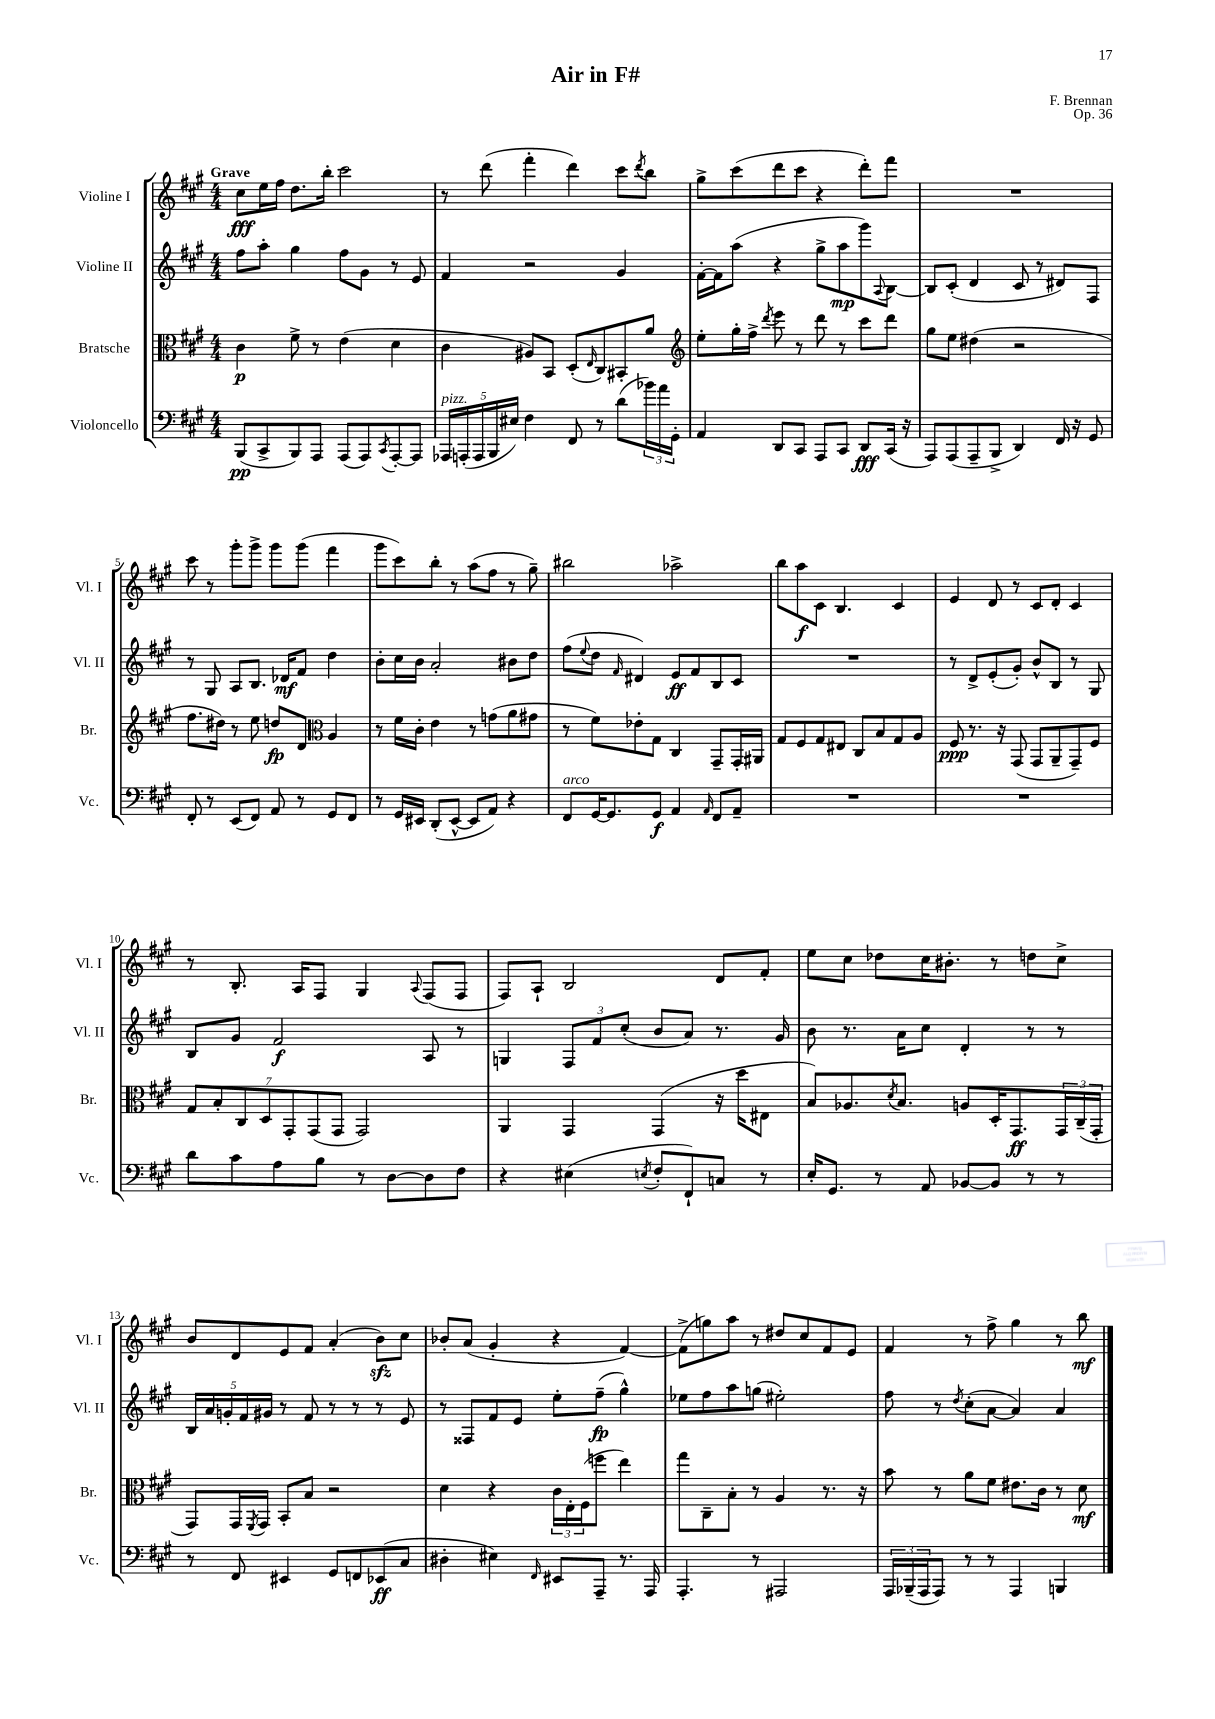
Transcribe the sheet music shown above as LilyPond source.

\header { title = "Air in F#" composer = "F. Brennan" opus = "Op. 36" }
<<
\new StaffGroup <<
\new Staff = "s0" \with { instrumentName = "Violine I" shortInstrumentName = "Vl. I" } {
    \clef treble \key a \major \numericTimeSignature \time 4/4 \tempo "Grave"
    cis''8\fff e''16 fis''16 d''8. b''16-. cis'''2 |
    r8 d'''8( fis'''4-. d'''4) cis'''8 \acciaccatura { d'''8 } b''8 |
    gis''8-> cis'''8( d'''8 cis'''8 r4 d'''8-.) fis'''8 |
    R1 |
    cis'''8 r8 gis'''8-. gis'''8-> gis'''8 gis'''8( fis'''4 |
    gis'''8 cis'''8) b''8-. r8 a''8( fis''8 r8 gis''8--) |
    bis''2 aes''2-> |
    b''8 a''8\f cis'8 b4. cis'4 |
    e'4 d'8 r8 cis'8 d'8-. cis'4 |
    r8 b8.-. a16 fis8 gis4 \appoggiatura { a8 } fis8( fis8 |
    fis8) a8-! b2 d'8 fis'8-. |
    e''8 cis''8 des''8 cis''16 bis'8.-. r8 d''8 cis''8-> |
    b'8 d'8 e'8 fis'8 a'4-.( b'8\sfz) cis''8 |
    bes'8-. a'8( gis'4-. r4 fis'4~) |
    fis'8->( g''8) a''8 r8 dis''8 cis''8 fis'8 e'8 |
    fis'4 r8 fis''8-> gis''4 r8 b''8\mf \bar "|." |
}
\new Staff = "s1" \with { instrumentName = "Violine II" shortInstrumentName = "Vl. II" } {
    \clef treble \key a \major \numericTimeSignature \time 4/4
    fis''8 a''8-. gis''4 fis''8 gis'8 r8 e'8 |
    fis'4 r2 gis'4 |
    fis'16~-. fis'16 a''8( r4 gis''8-> a''8\mp gis'''8) \appoggiatura { a8 } b8~ |
    b8 cis'8-.( d'4 cis'8 r8 dis'8) fis8 |
    r8 gis8 a8 b8. des'16\mf fis'8 d''4 |
    b'8-. cis''16 b'16 a'2-. bis'8 d''8 |
    fis''8( \appoggiatura { e''8 } d''8 \grace { fis'16 } dis'4) e'8\ff fis'8 b8 cis'8 |
    R1 |
    r8 d'8-> e'8-.( gis'8-.) b'8-^ b8 r8 gis8 |
    b8 gis'8 fis'2\f a8 r8 |
    g4 \tuplet 3/2 { fis8 fis'8 cis''8-.( } b'8 a'8) r8. gis'16 |
    b'8 r8. a'16 cis''8 d'4-. r8 r8 |
    \tuplet 5/4 { b16 a'16 g'16-. fis'16 gis'16 } r8 fis'8 r8 r8 r8 e'8 |
    r8 fisis8 fis'8 e'8 e''8-. fis''8--\fp( gis''4-^) |
    ees''8 fis''8 a''8 g''8( eis''2-.) |
    fis''8 r8 \acciaccatura { d''8 } cis''8-.( a'8~ a'4) a'4 \bar "|." |
}
\new Staff = "s2" \with { instrumentName = "Bratsche" shortInstrumentName = "Br." } {
    \clef alto \key a \major \numericTimeSignature \time 4/4
    cis'4\p fis'8-> r8 e'4( d'4 |
    cis'4 ais8) b,8 d8-.( \grace { e16 } cis8) bis,8-. a'8 |
    \clef treble e''8-. gis''16-. fis''16-> \acciaccatura { d'''8 } e'''8 r8 d'''8 r8 cis'''8 d'''8 |
    gis''8 e''8 dis''4( r2 |
    fis''8. dis''16) r8 e''8 d''8\fp d'8 \clef alto a4 |
    r8 fis'16 cis'16-. e'4 r8 g'8( a'8 gis'8 |
    r8 fis'8) ees'8-. gis8 cis4 gis,8-- gis,16-. ais,16 |
    gis8 fis8 gis8 eis8 cis8 b8 gis8 a8 |
    fis8\ppp r8. r16 gis,8( gis,8 a,8-- gis,8--) fis8 |
    \tuplet 7/4 { gis8 b8-. cis8 d8 gis,8-. gis,8( gis,8 } gis,2) |
    a,4 gis,4 gis,4( r16 d''16 eis8 |
    b8) aes8. \acciaccatura { d'8 } b8. a8 d16-. gis,8.\ff \tuplet 3/2 { gis,16 cis16--( gis,16-. } |
    gis,8) gis,16 \acciaccatura { fis,8 } gis,16 b,8-. b8 r2 |
    d'4 r4 \tuplet 3/2 { cis'16 e16-. fis16( } f''8 e''4) |
    gis''8 cis8-- b8-. r8 a4 r8. r16 |
    b'8 r8 a'8 fis'8 eis'8. cis'16 r8 d'8\mf \bar "|." |
}
\new Staff = "s3" \with { instrumentName = "Violoncello" shortInstrumentName = "Vc." } {
    \clef bass \key a \major \numericTimeSignature \time 4/4
    b,,8\pp( cis,8-> b,,8) a,,8 a,,8( a,,8) \acciaccatura { cis,8 } a,,8~-. a,,8 |
    \tuplet 5/4 { aes,,16^\markup { \italic "pizz." } a,,16-.( a,,16 b,,16 eis16) } fis4 fis,8 r8 d'8( \tuplet 3/2 { bes'16) a'16 gis,16-. } |
    a,4 d,8 cis,8 a,,8 cis,8 d,8\fff cis,16( r16 |
    a,,8) a,,8( a,,8-- b,,8-> d,4) fis,16 r16 gis,8 |
    fis,8-. r8 e,8( fis,8) a,8 r8 gis,8 fis,8 |
    r8 gis,16 eis,16 d,8-.( eis,8~-^ eis,8 a,8) r4 |
    fis,8^\markup { \italic "arco" } gis,16~ gis,8. gis,8\f a,4 \grace { a,16 } fis,8 a,8-- |
    R1 |
    R1 |
    d'8 cis'8 a8 b8 r8 d8~ d8 fis8 |
    r4 eis4( \acciaccatura { e8 } fis8-. fis,8-!) c8 r8 |
    e16-. gis,8. r8 a,8 bes,8~ bes,8 r8 r8 |
    r8 fis,8 eis,4 gis,8 f,8 ees,8\ff( cis8 |
    dis4-. eis4) \grace { fis,16 } eis,8 a,,8-- r8. a,,16 |
    a,,4.-. r8 ais,,2 |
    \tuplet 3/2 { a,,16 bes,,16--( a,,16 } a,,8) r8 r8 a,,4 b,,4 \bar "|." |
}
>>
>>
